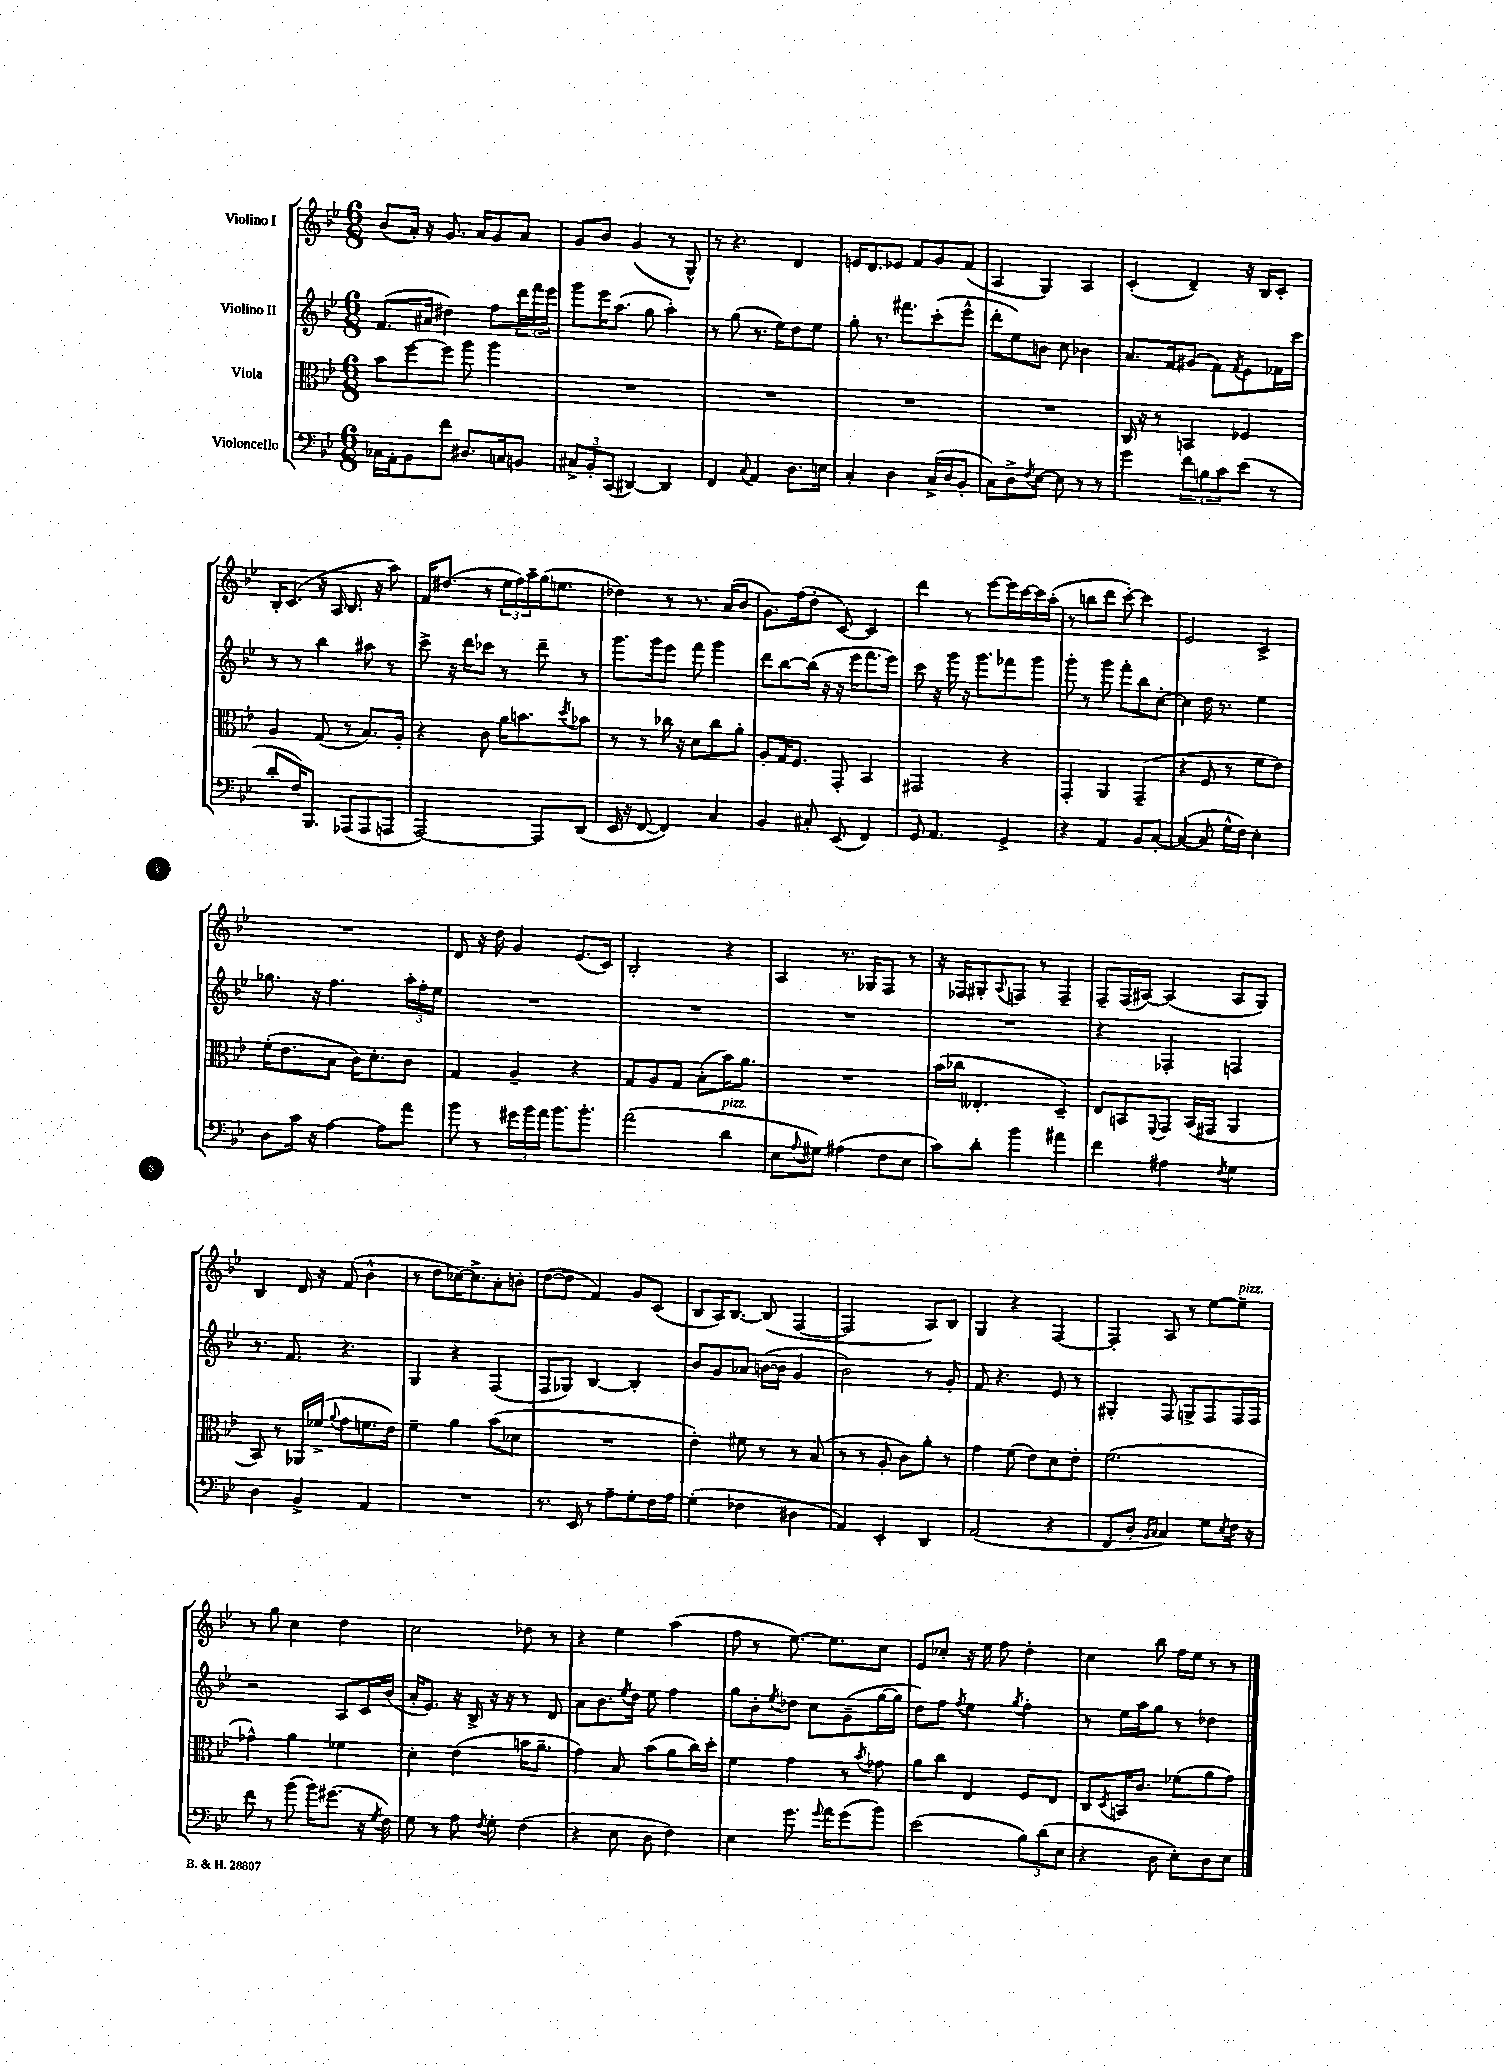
<<
\new StaffGroup <<
\new Staff = "s0" \with { instrumentName = "Violino I" } {
    \clef treble \key bes \major \numericTimeSignature \time 6/8
    bes'8( a'16-.) r16 g'8. a'16 g'8 a'8 |
    g'8 bes'8 g'4( r8 g8-^) |
    r8 r4. d'4 |
    e'16 d'8. ees'8 f'8 g'8 f'8( |
    a4 g4) a4 |
    c'4-.( d'4--) r16 bes16 c'8-. |
    bes16-. c'8.( r16 a16 bes8. r16 a''8) |
    f'16 dis''8.( r8 \tuplet 3/2 { ees''16 f''16) a''16-- } g''16( e''8. |
    des''4) r8 r8. a'16( bes'8 |
    g'8.) f''16( d''8-. c'8~) c'4 |
    d'''4 r8 ees'''8~ ees'''16 c'''16~ c'''16 a''16-.( |
    r8 b''8 d'''8 c'''8~-.) c'''4 |
    ees'2 c'4-> |
    R2. |
    d'8 r16 d''16 g'4 ees'8.( c'16) |
    bes2-. r4 |
    a4 r8. ges16 f8 r8 |
    r16 fes16 gis8-. \appoggiatura { a8 } f8 r8 f4-- |
    f8-- f16( ais16~) ais4( ais8 g8) |
    bes4 d'16 r16 f'8( bes'4-^ |
    r8 d''8 ces''16~) ces''8.-> a'8-. b'8-. |
    d''8~( d''8 f'4) g'8 c'8( |
    bes8 a16) bes8.~ bes8( f4~ |
    f2 a8) bes8 |
    g4 r4 f4~ |
    f4-. a8 r8 ees''8~ ees''8--^\markup { \italic "pizz." } |
    r8 g''8 c''4 d''4 |
    c''2 des''8 r8 |
    r4 ees''4 a''4( |
    f''8 r8 ees''8.~) ees''8. c''8 |
    ees'8 ces''8-. r16 ees''16 f''8 d''4-. |
    c''4 bes''8 f''16 ees''16 r8 r8 \bar "|." |
}
\new Staff = "s1" \with { instrumentName = "Violino II" } {
    \clef treble \key bes \major \numericTimeSignature \time 6/8
    f'8.( ais'16 dis''4) f''8 \tuplet 3/2 { d'''16 f'''16 ees'''16 } |
    g'''8 ees'''16 a''8.( g''8 a''4-.) |
    r8 g''8( r8. ees''16) d''8 ees''8 |
    g''8-. r8. fis'''8. c'''8-.( ees'''8-^ |
    d'''8-. ees''8) b'8 c''8 bes'4 |
    a'8. f'16 gis'8( f'8) \acciaccatura { f'8 } ees'8 fes'16 c'''16 |
    r8 r8 bes''4 ais''8 r8 |
    c'''8-> r16 d'''16 ces'''8 r8 d'''8-- r8 |
    g'''8. g'''16 ees'''8 f'''8 g'''4 |
    d'''8 bes''8~ bes''16( r16 r16 ees'''16 f'''8. ees'''16) |
    c'''8 r16 g'''16 r16 g'''8. fes'''8 g'''8 |
    g'''8-. r8 g'''8 f'''8-. bes''8 c''8~-. |
    c''4 d''16 r8. ees''4 |
    ges''8. r16 f''4. \tuplet 3/2 { a''16-. f''16-. ees''16 } |
    R2. |
    R2. |
    R2. |
    R2. |
    r4 fes4-. f4 |
    r8. f'8. r4. |
    g4 r4 f4( |
    f8 ges8) bes4~ bes4-. |
    bes'8 g'8 aes'8 b'16~( b'16 g'4 |
    bes'2) r8 g'8-. |
    f'8 r4. ees'8 r8 |
    gis4-. f8 g8-> f8 f16 f16 |
    r2 a8 c'16 bes'16( |
    a'16-. ees'8.) r16 bes16-> r16 r16 r8 d'8 |
    a'8 bes'8. \acciaccatura { ees''8 } d''16 ees''8 f''4 |
    g''8 bes'8-. \acciaccatura { ees''8 } des''8 c''8 g'8--( g''16~ g''16 |
    d''8) f''8 \acciaccatura { f''8 } ees''4 \acciaccatura { g''8 } f''4-. |
    r8 ees''16 a''16 g''8 r8 des''4 \bar "|." |
}
\new Staff = "s2" \with { instrumentName = "Viola" } {
    \clef alto \key bes \major \numericTimeSignature \time 6/8
    bes'8 f''8~ f''8 a''8 a''4 |
    R2. |
    R2. |
    R2. |
    R2. |
    c16 r16 r8 b,4 fes4 |
    a4 g8( r8 bes8.) a16-. |
    r4 c'8 a'16 b'8. \acciaccatura { d''8 } bes'8 |
    r8 r8 ces''16 r16 d'8 ces''8 a'8-. |
    a8-. g16 f8. g,8-. bes,4 |
    gis,2 r4 |
    g,4-. a,4 g,4--( |
    r4 f8 r8 f'8 ees'8) |
    f'16-.( ees'8. bes8 c'16) d'8.-. c'8 |
    g4 a4-- r4 |
    g8 a8 g8 bes8-.( bes'16) a'8. |
    R2. |
    bes'16( ces''16 eeses4.-. d4--) |
    ees8 b,8 \appoggiatura { f,8 } g,8 b,16( gis,16 a,4 |
    bes,8) r8 aes,16 fes'16->( \appoggiatura { a'8 } g'8 f'8. ees'16) |
    f'4-- a'4 bes'8( des'8 |
    R2. |
    ees'4-.) fis'8 r8 r8 bes8( |
    r8 r8 a8-. c'8) a'8-. r8 |
    g'4 f'8( ees'8) d'8 ees'8-. |
    f'2.( |
    ges'4-^) a'4 fes'4 |
    d'4-. ees'4( b'16 a'8.-- |
    g'4) bes8 bes'8( a'8 c''16) d''16-. |
    f'4 g'4 r8 \acciaccatura { bes'8 } ges'8 |
    a'8 c''8 ees4 f8 ees8 |
    c8 \acciaccatura { d8 } b,16 c'8. fes'8( a'8 g'8) \bar "|." |
}
\new Staff = "s3" \with { instrumentName = "Violoncello" } {
    \clef bass \key bes \major \numericTimeSignature \time 6/8
    ces16 a,16-. bes,8 f'8 dis8. c16 b,8 |
    \tuplet 3/2 { cis8-> bes,8-. c,8( } dis,4~) dis,4 |
    f,4 \appoggiatura { c8 } a,4 d8. e16 |
    c4-. d4 c16->( d16 bes,8-. |
    c8) d8-> \acciaccatura { f8 } ees8~ ees8 r8 r8 |
    g'4 \tuplet 3/2 { f'8 b8 c'8 } ees'8( r8 |
    d'8-. f16) bes,,8. aes,,8( aes,,8 a,,8 |
    a,,2~) a,,8 d,8( |
    ees,16 r16 f,8~ f,4) c4 |
    bes,4 cis8-. ees,8( f,4) |
    g,8 a,4. g,4-> |
    r4 a,4 bes,8 c8~-. |
    c4~( c8 g16-^ f16) ees4-. |
    d8 c'16 r16 a4~ a8 a'8 |
    bes'8 r8 \tuplet 3/2 { gis'16 bes'16 a'16 } bes'8. bes'8.-. |
    a'2( d'4^\markup { \italic "pizz." } |
    ees8 \appoggiatura { a8 } gis8) ais4( f8 ees8 |
    c'8) d'8-. bes'4 ais'4 |
    f'4 ais4 \acciaccatura { f8 } g4 |
    d4 bes,4-> a,4 |
    R2. |
    r8. ees,16 r8 a8-- g8-. f16 a16 |
    g4-.( fes4 dis4 |
    a,4) ees,4-. d,4 |
    a,2( r4 |
    f,8 d8-. \grace { bes,16 c16 } c4) g8 \acciaccatura { ees8 } f16 r16 |
    f'8 r8 bes'8( bes'16) gis'8.( r16 \acciaccatura { g8 } f16) |
    g8 r8 a8 \acciaccatura { f8 } g8-. f4( |
    r4 ees8 d8 f4) |
    ees4 g'8. \appoggiatura { g'8 } a'16 g'8( bes'8) |
    ees'2( \tuplet 3/2 { bes8) d'8( ees8 } |
    r4 d8 ees8-.) d8 ees8 \bar "|." |
}
>>
>>
\layout { \context { \Score \remove "Bar_number_engraver" } }
